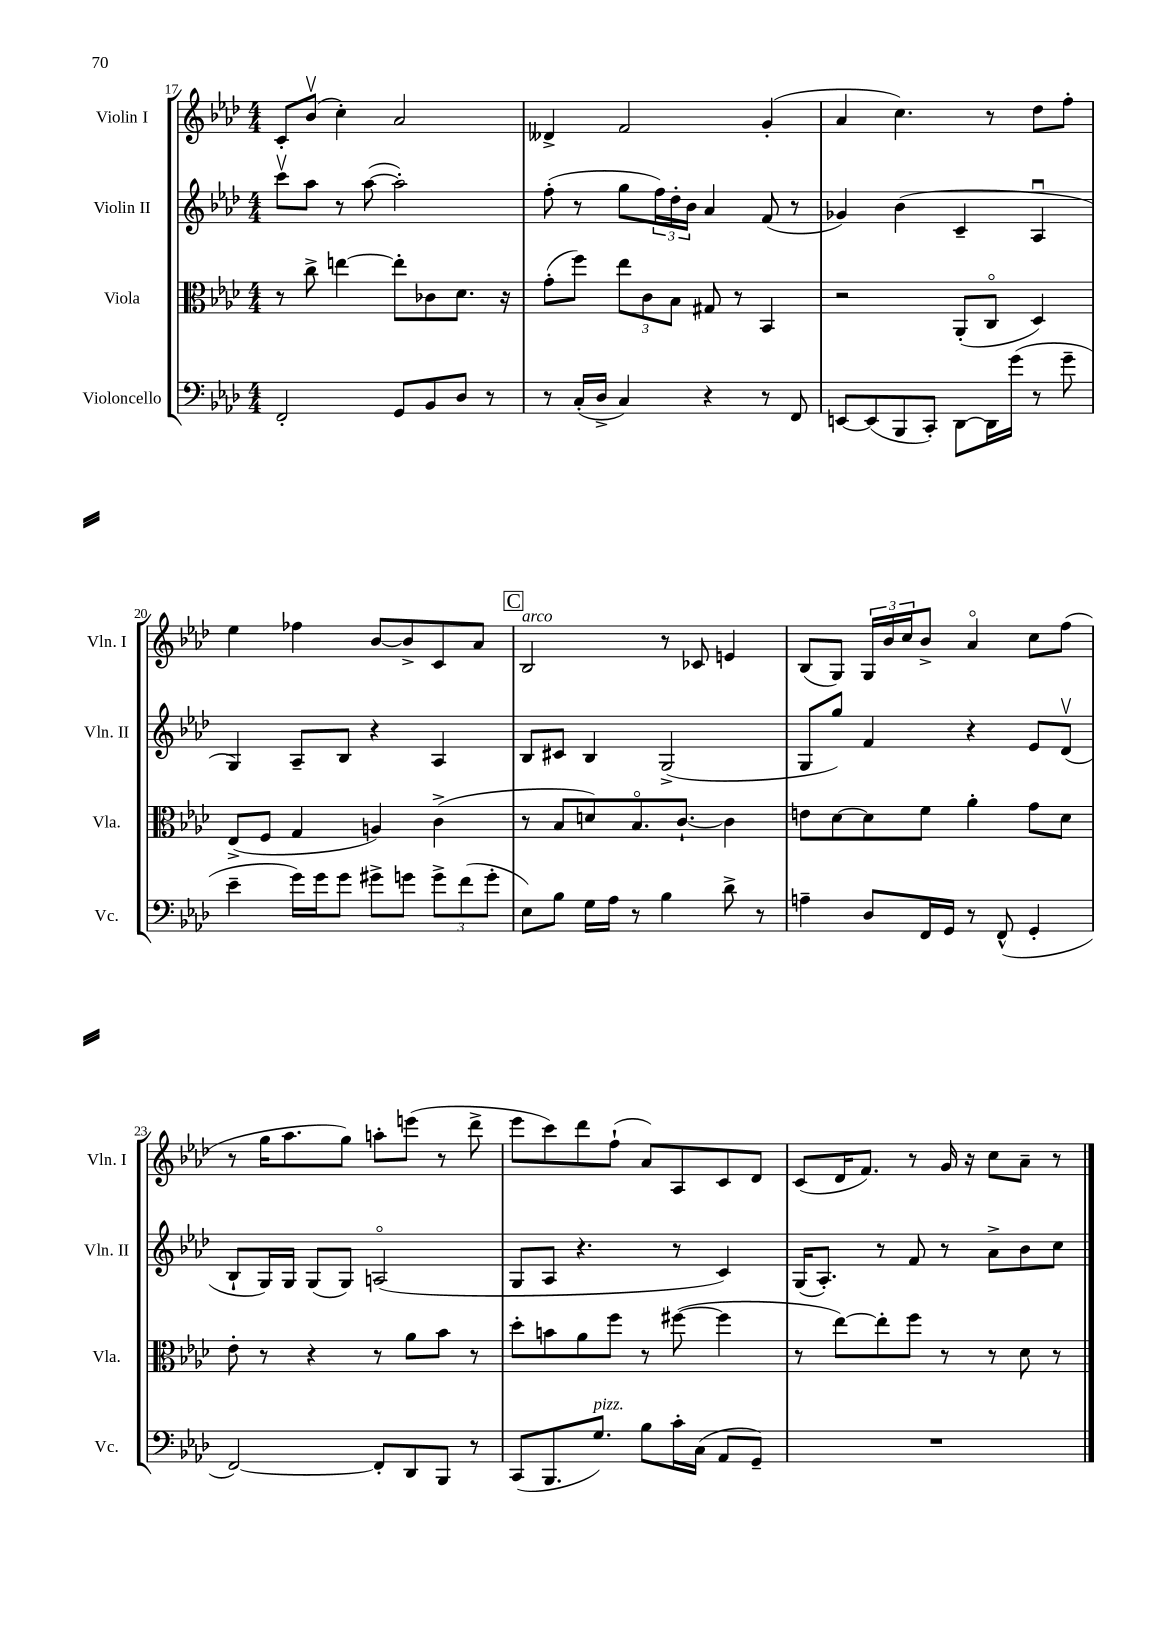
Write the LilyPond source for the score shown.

<<
\new StaffGroup <<
\new Staff = "s0" \with { instrumentName = "Violin I" shortInstrumentName = "Vln. I" } {
    \clef treble \key aes \major \numericTimeSignature \time 4/4
    c'8-. bes'8\upbow( c''4-.) aes'2 |
    deses'4-> f'2 g'4-.( |
    aes'4 c''4.) r8 des''8 f''8-. |
    ees''4 fes''4 bes'8~ bes'8-> c'8 aes'8 |
    \mark \markup { \box "C" } bes2^\markup { \italic "arco" } r8 ces'8 e'4 |
    bes8( g8) \tuplet 3/2 { g16 bes'16 c''16 } bes'8-> aes'4\flageolet c''8 f''8( |
    r8 g''16 aes''8. g''8) a''8-. e'''8( r8 des'''8-> |
    ees'''8 c'''8) des'''8 f''8-!( aes'8) aes8 c'8 des'8 |
    c'8( des'16 f'8.) r8 g'16 r16 c''8 aes'8-- r8 \bar "|." |
}
\new Staff = "s1" \with { instrumentName = "Violin II" shortInstrumentName = "Vln. II" } {
    \clef treble \key aes \major \numericTimeSignature \time 4/4
    c'''8\upbow aes''8 r8 aes''8~( aes''2-.) |
    f''8-.( r8 g''8 \tuplet 3/2 { f''16) des''16-. bes'16 } aes'4 f'8( r8 |
    ges'4) bes'4( c'4-- aes4\downbow |
    g4) aes8-- bes8 r4 aes4 |
    \mark \markup { \box "C" } bes8 cis'8 bes4 g2->( |
    g8 g''8) f'4 r4 ees'8 des'8\upbow( |
    bes8-! g16) g16 g8( g8) a2\flageolet( |
    g8 aes8 r4. r8 c'4) |
    g16( aes8.-.) r8 f'8 r8 aes'8-> bes'8 c''8 \bar "|." |
}
\new Staff = "s2" \with { instrumentName = "Viola" shortInstrumentName = "Vla." } {
    \clef alto \key aes \major \numericTimeSignature \time 4/4
    r8 c''8-> e''4~ e''8-. ces'8 des'8. r16 |
    g'8-.( f''8) \tuplet 3/2 { ees''8 c'8 bes8 } gis8 r8 bes,4 |
    r2 aes,8-.( c8\flageolet des4) |
    ees8->( f8 g4 a4) c'4->( |
    \mark \markup { \box "C" } r8 bes8 d'8) bes8.\flageolet c'8.~-! c'4 |
    e'8 des'8~ des'8 f'8 aes'4-. g'8 des'8 |
    ees'8-. r8 r4 r8 aes'8 bes'8 r8 |
    des''8-. b'8 aes'8 f''8 r8 fis''8~( fis''4 |
    r8 ees''8~) ees''8-. f''8 r8 r8 des'8 r8 \bar "|." |
}
\new Staff = "s3" \with { instrumentName = "Violoncello" shortInstrumentName = "Vc." } {
    \clef bass \key aes \major \numericTimeSignature \time 4/4
    f,2-. g,8 bes,8 des8 r8 |
    r8 c16-.( des16-> c4) r4 r8 f,8 |
    e,8~ e,8( bes,,8 c,8-.) des,8~ des,16 g'16( r8 g'8-- |
    ees'4-- g'16) g'16 g'8 gis'8-> g'8 \tuplet 3/2 { g'8-> f'8( g'8-. } |
    \mark \markup { \box "C" } ees8) bes8 g16 aes16 r8 bes4 des'8-> r8 |
    a4-- des8 f,16 g,16 r8 f,8-^( g,4-. |
    f,2~) f,8-. des,8 bes,,8 r8 |
    c,8( bes,,8. g8.^\markup { \italic "pizz." }) bes8 c'16-. c16( aes,8 g,8--) |
    R1 \bar "|." |
}
>>
>>
\layout { \context { \Score currentBarNumber = #17 } }
